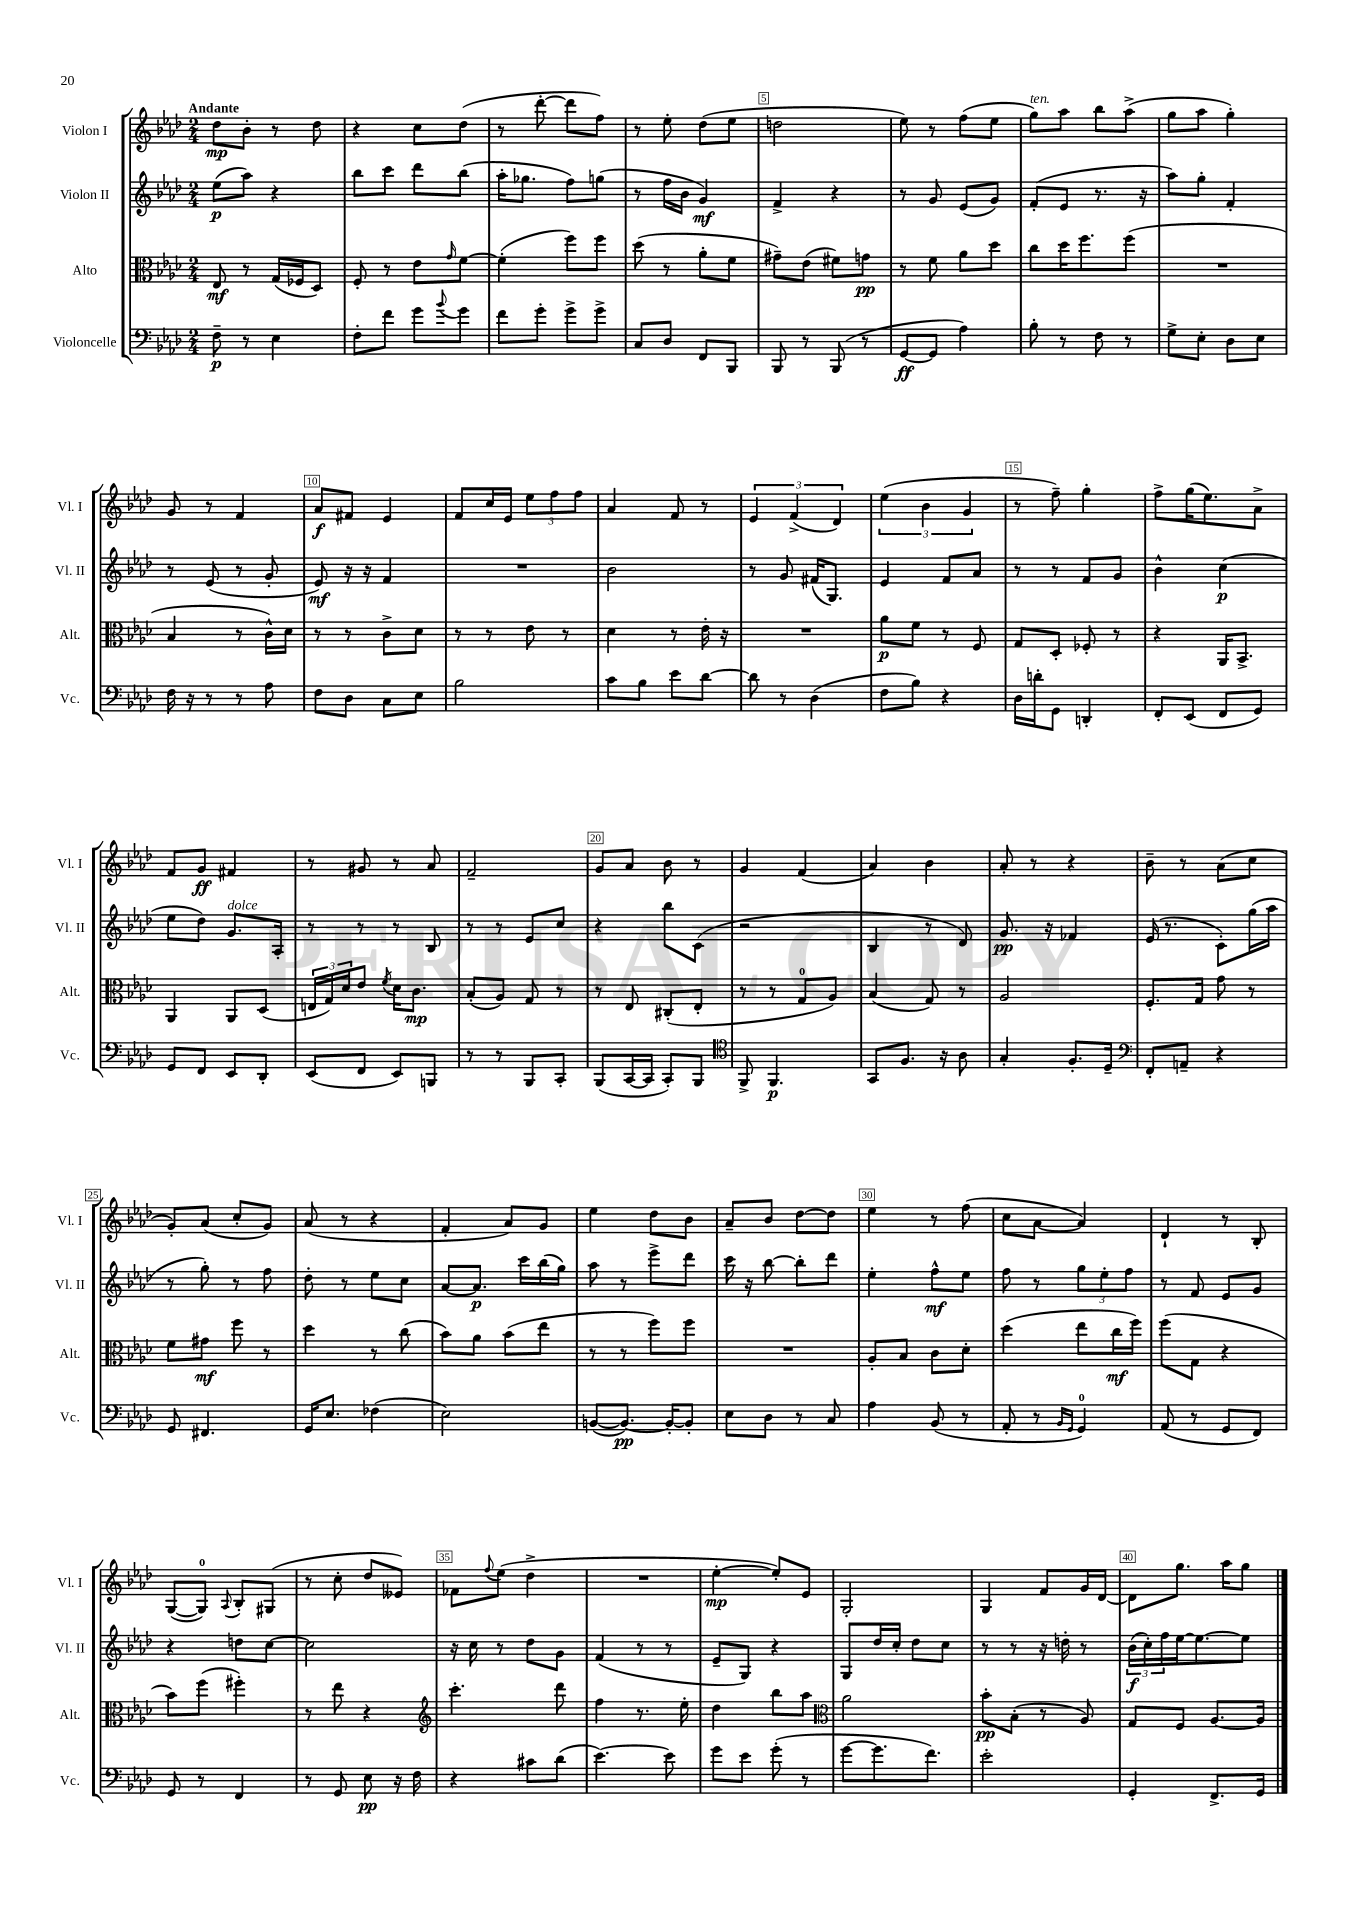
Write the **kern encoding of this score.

**kern	**kern	**kern	**kern
*staff4	*staff3	*staff2	*staff1
*clefF4	*clefC3	*clefG2	*clefG2
*k[b-e-a-d-]	*k[b-e-a-d-]	*k[b-e-a-d-]	*k[b-e-a-d-]
*M2/4	*M2/4	*M2/4	*M2/4
8F~	8E-	(8ee-	8dd-
8r	8r	8aa-)	8b-'
4E-	(16G	4r	8r
.	16F-	.	.
.	8D-)	.	8dd-
=	=	=	=
8F'	8F'	8bb-	4r
8f	8r	8ccc	.
8g	8e-	8ddd-	8cc
8qqb-	16qqg	.	.
8g	[8f	(8bb-	(8dd-
=	=	=	=
8f	(4f']	16aa-'	8r
.	.	8.gg-	.
8g'	.	.	[8ddd-'
8g^	8ff)	8ff)	8ddd-]
8g^	8ff	(8gg	8ff)
=	=	=	=
8C	(8dd-	8r	8r
8D-	8r	16ff	8ee-'
.	.	16b-	.
8FF	8a-'	4g)	(8dd-
8BBB-	8f	.	8ee-
=	=	=	=
8BBB-	8g#~)	4f^	2dd
8r	(8e-	.	.
(8BBB-	8f#)	4r	.
8r	8g	.	.
=	=	=	=
[8GG	8r	8r	8ee-)
8GG]	8f	8g	8r
4A-)	8a-	(8e-	(8ff
.	8dd-	8g)	8ee-
=	=	=	=
8B-'	8cc	(8f'	8gg)
8r	16dd-	8e-	8aa-
.	8.ff	.	.
8F	.	8.r	8bb-
8r	(8ff	.	(8aa-^
.	.	16r	.
=	=	=	=
8G^	2r	8aa-)	8gg
8E-'	.	8gg'	8aa-
8D-	.	4f'	4gg')
8E-	.	.	.
=	=	=	=
16F	4B-	8r	8g
16r	.	.	.
8r	.	(8e-	8r
8r	8r	8r	4f
8A-	16c^^)	8g'	.
.	16d-	.	.
=	=	=	=
8F	8r	8e-)	8a-
8D-	8r	16r	8f#
.	.	16r	.
8C	8c^	4f	4e-
8E-	8d-	.	.
=	=	=	=
2B-	8r	2r	8f
.	8r	.	16cc
.	.	.	16e-
.	8e-	.	12ee-
.	.	.	12ff
.	8r	.	.
.	.	.	12ff
=	=	=	=
8c	4d-	2b-	4a-
8B-	.	.	.
8e-	8r	.	8f
[8d-	16e-'	.	8r
.	16r	.	.
=	=	=	=
8d-]	2r	8r	6e-
8r	.	8g	.
.	.	.	(6f^
(4D-	.	(16f#	.
.	.	8.G)	.
.	.	.	6d-)
=	=	=	=
8F	8a-	4e-	(6ee-
8B-)	8f	.	.
.	.	.	6b-
4r	8r	8f	.
.	.	.	6g
.	8F	8a-	.
=	=	=	=
16D-	8G	8r	8r
16d'	.	.	.
8GG	8D-'	8r	8ff~)
4DD'	8F-'	8f	4gg'
.	8r	8g	.
=	=	=	=
8FF'	4r	4b-^^	8ff^
(8EE-	.	.	(16gg
.	.	.	8.ee-)
8FF	16AA-	(4cc	.
.	8.BB-^	.	.
8GG)	.	.	8a-^
=	=	=	=
8GG	4AA-	8ee-	8f
8FF	.	8dd-)	8g
8EE-	8AA-	8.g	4f#
8DD-'	(8D-	.	.
.	.	16A-'	.
=	=	=	=
(8EE-	24E	8r	8r
.	24G)	.	.
.	24d-	.	.
8FF	8e-	8r	8g#
.	8qf	.	.
8EE-)	16d-	8r	8r
.	8.c	.	.
8BBB	.	8B-	8a-
=	=	=	=
8r	(8B-'	8r	2f~
8r	8A-)	8r	.
8BBB-	8G	8e-	.
8CC'	8r	8cc	.
=	=	=	=
(8BBB-	8r	4r	8g
[16CC	8E-	.	8a-
16CC]	.	.	.
8CC')	(8C#'	8bb-	8b-
8BBB-	8E-'	(8c	8r
=	=	=	=
*clefC4	*	*	*
8FF^	8r	2r	4g
4.FF	8r	.	.
.	8G	.	(4f
.	8A-)	.	.
=	=	=	=
8GG	(4B-	4B-	4a-)
8.F	.	.	.
.	8G)	8r	4b-
16r	.	.	.
8A-	8r	8d-)	.
=	=	=	=
4G'	2A-	8.g	8a-'
.	.	.	8r
.	.	16r	.
8.F'	.	4f-	4r
16D-~	.	.	.
=	=	=	=
*clefF4	*	*	*
8FF'	8.F'	(16e-	8b-~
.	.	8.r	.
8AA~	.	.	8r
.	16G	.	.
4r	8g	8c')	(8a-
.	8r	(16gg	8cc
.	.	16aa-	.
=	=	=	=
8GG	8f	8r	8g')
4.FF#	8g#	8gg')	(8a-
.	8ff	8r	8cc'
.	8r	8ff	8g)
=	=	=	=
16GG	4dd-	8dd-'	(8a-
8.E-	.	.	.
.	.	8r	8r
(4F-	8r	8ee-	4r
.	(8cc	8cc	.
=	=	=	=
2E-)	8b-)	[8a-	4f'
.	8a-	8.a-]	.
.	(8b-	.	8a-)
.	.	16ccc	.
.	8ee-	(16bb-	8g
.	.	16gg)	.
=	=	=	=
([8BB	8r	8aa-	4ee-
8.BB_)	8r	8r	.
.	8ff)	8eee-^	8dd-
16BB'_	.	.	.
8BB']	8ff	8ddd-	8b-
=	=	=	=
8E-	2r	16ccc	8a-~
.	.	16r	.
8D-	.	[8bb-	8b-
8r	.	8bb-']	[8dd-
8C	.	8ddd-	8dd-]
=	=	=	=
4A-	8A-'	4ee-'	4ee-
.	8B-	.	.
(8BB-	8c	8ff^^	8r
8r	8d-'	8ee-	(8ff
=	=	=	=
8AA-'	(4dd-	8ff	8cc
8r	.	8r	[8a-
16qqBB-	.	.	.
16qqGG	.	.	.
4GG)	8ee-	12gg	4a-])
.	.	12ee-'	.
.	16cc	.	.
.	.	12ff	.
.	16ff)	.	.
=	=	=	=
(8AA-	(8ff	8r	4d-`
8r	8G	8f	.
8GG	4r	8e-	8r
8FF)	.	8g	8B-'
=	=	=	=
8GG	8b-)	4r	([8G
8r	(8ff	.	8G])
.	.	.	8qqA-
4FF	4ff#')	8dd	8B-'
.	.	[8cc	(8G#
=	=	=	=
8r	8r	2cc]	8r
8GG	8ee-	.	8cc'
8E-	4r	.	8dd-
16r	.	.	8e--)
16F	.	.	.
=	=	=	=
*	*clefG2	*	*
4r	4.ccc'	16r	8f-
.	.	16cc	.
.	.	.	8qqff
.	.	8r	(8ee-
8c#	.	8dd-	4dd-^
(8d-	8ddd-	8g	.
=	=	=	=
[4.e-)	4ff	(4f	2r
.	8.r	8r	.
8e-]	.	8r	.
.	16ee-'	.	.
=	=	=	=
8g	4dd-	8e-~	[4ee-'
8e-	.	8G)	.
(8g'	8bb-	4r	8ee-'])
8r	8aa-	.	8e-
=	=	=	=
*	*clefC3	*	*
[8g	2a-	8G	2G'
8.g]	.	16dd-	.
.	.	16cc'	.
.	.	8dd-	.
8.f)	.	.	.
.	.	8cc	.
=	=	=	=
2e-'	8b-'	8r	4G
.	(8B-'	8r	.
.	8r	16r	8f
.	.	16dd'	.
.	8A-)	8r	16g
.	.	.	[16d-
=	=	=	=
4GG'	8G	(24b-	8d-]
.	.	24cc')	.
.	.	24ff	.
.	8F	[16ee-	8.gg
.	.	8.ee-_	.
8.FF^	[8.A-	.	.
.	.	.	16aa-
.	.	8ee-]	8gg
16GG	16A-]	.	.
==	==	==	==
*-	*-	*-	*-
